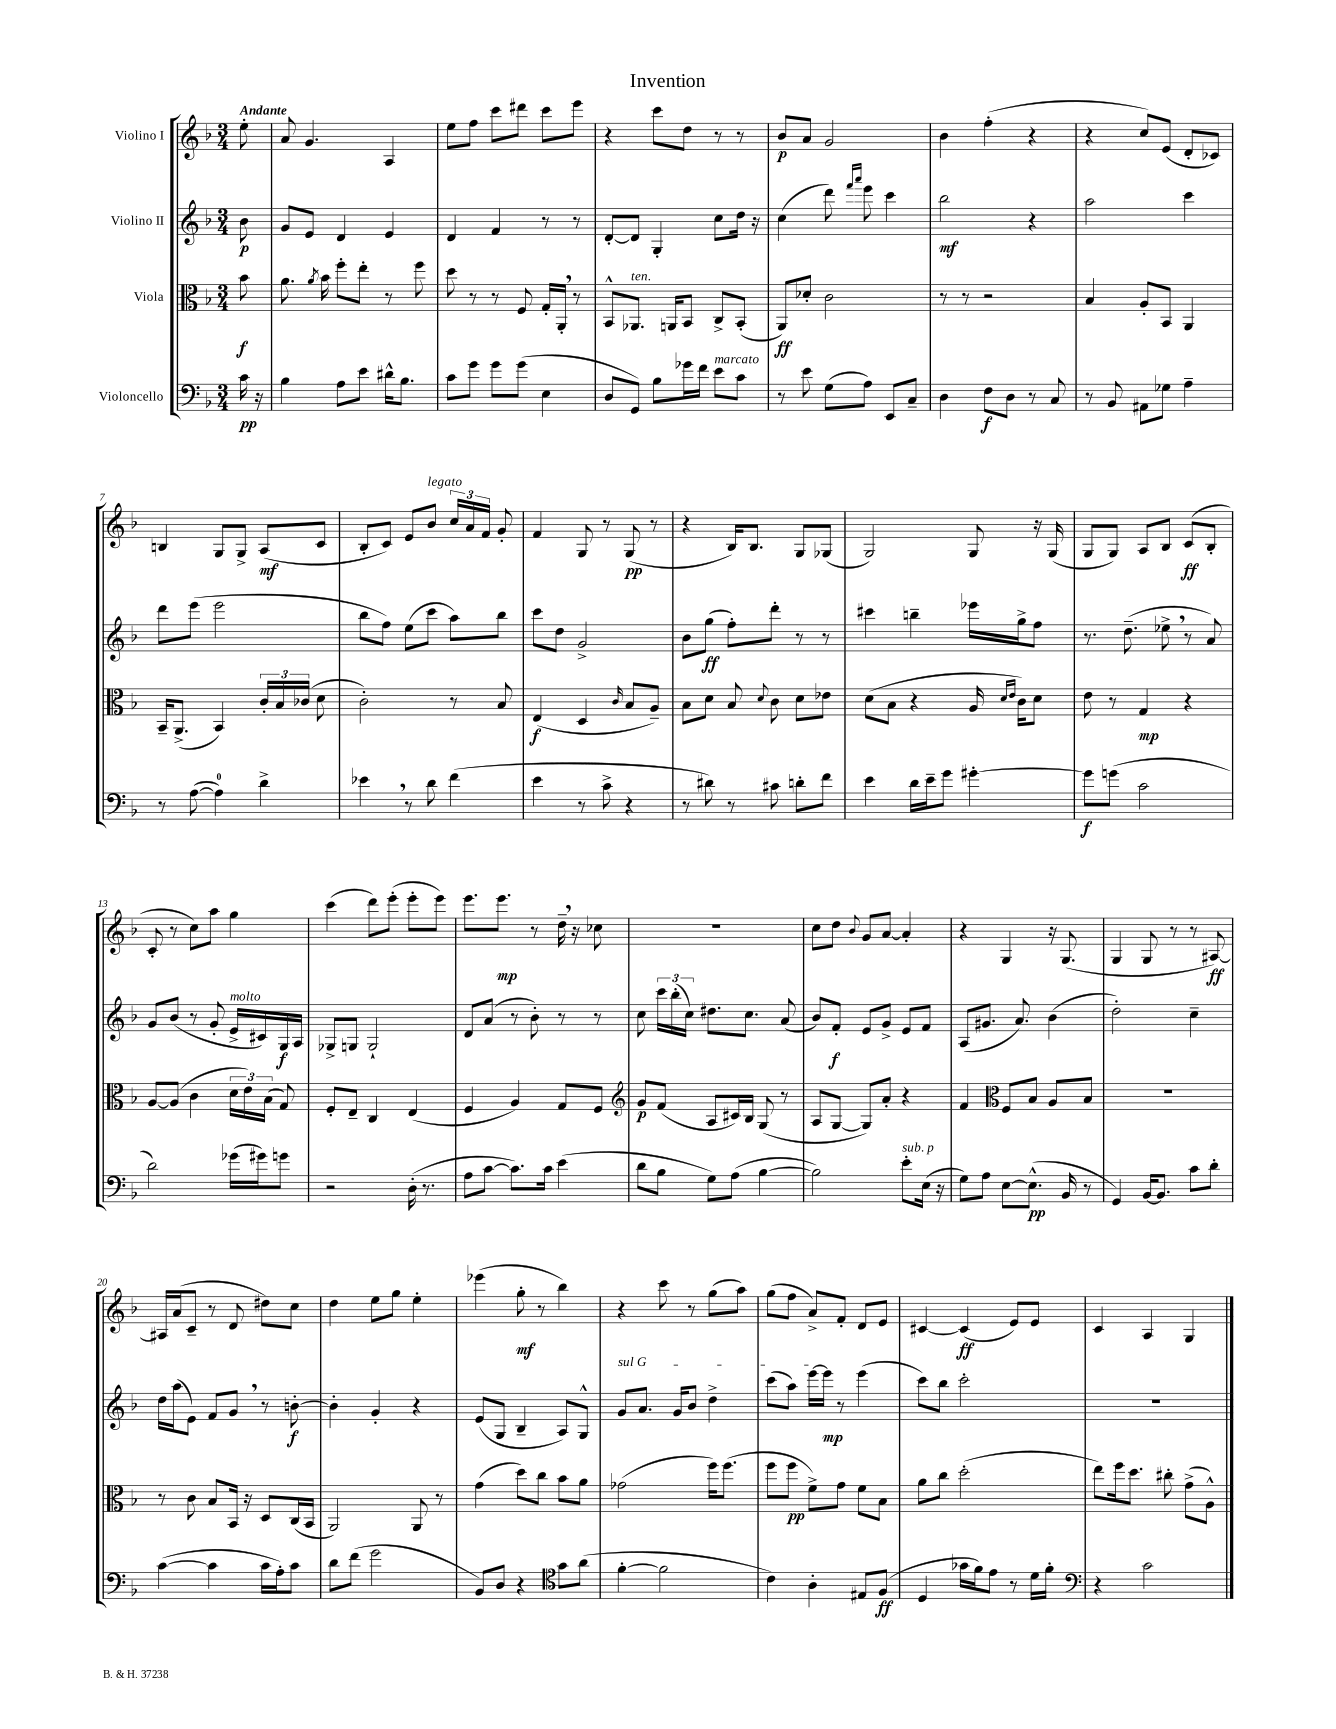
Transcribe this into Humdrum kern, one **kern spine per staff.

**kern	**kern	**kern	**kern
*staff4	*staff3	*staff2	*staff1
*clefF4	*clefC3	*clefG2	*clefG2
*k[b-]	*k[b-]	*k[b-]	*k[b-]
*M3/4	*M3/4	*M3/4	*M3/4
16c	8b-	8b-	8ee'
16r	.	.	.
=	=	=	=
4B-	8.a	8g	8a
.	.	8e	4.g
.	8qa	.	.
.	16b-	.	.
8A	8ff'	4d	.
8e	8ee'	.	.
16d#^^	8r	4e	4A
8.B-	.	.	.
.	8ff	.	.
=	=	=	=
8c	8dd	4d	8ee
8g	8r	.	8ff
8g	8r	4f	8ccc
(8g	8F	.	8ddd#
4E	16G'	8r	8ccc
.	16AA'	.	.
.	8r	8r	8eee
=	=	=	=
8D	8BB-^^	[8d'	4r
8GG)	8.AA-	8d]	.
8B-	.	4G'	8ccc
.	16AA	.	.
16g-	8BB-	.	8dd
16f	.	.	.
8e	8C^	8cc	8r
8c	(8BB-'	16dd	8r
.	.	16r	.
=	=	=	=
8r	8AA)	(4cc	8b-
8e	8d-'	.	8a
(8G	2c	8ddd)	2g
.	.	16qqfff	.
.	.	16qqaaa	.
8A)	.	8eee	.
8EE	.	4ccc	.
8C~	.	.	.
=	=	=	=
4D	8r	2bb-	4b-
.	8r	.	.
8F	2r	.	(4ff'
8D	.	.	.
8r	.	4r	4r
8C	.	.	.
=	=	=	=
8r	4B-	2aa	4r
8BB-	.	.	.
8AA#	8A'	.	8cc)
8G-	8BB-	.	(8e
4A~	4AA	4ccc	8d'
.	.	.	8c-)
=	=	=	=
8r	16BB-~	8ddd	4B
.	(8.AA^	.	.
([8A	.	(8eee	.
4A])	4BB-)	2eee	8G
.	.	.	8G^
4d^	24c'	.	(8A
.	24B-	.	.
.	(24c-	.	.
.	8d	.	8c
=	=	=	=
4e-	2c')	8bb-	8B-'
.	.	8ff)	8c)
8r	.	(8ee	8e
8d	.	8ccc	8b-
(4f	8r	8aa)	24cc
.	.	.	24a
.	.	.	24f
.	8B-	8bb-	8g'
=	=	=	=
4e	(4E	8ccc	4f
.	.	8dd	.
8r	4D	2g^	8G
8c^	.	.	8r
.	16qqc	.	.
4r	8B-	.	(8G
.	8A~)	.	8r
=	=	=	=
8r	8B-	8b-	4r
8d#)	8d	(8gg	.
8r	8B-	8ff')	16B-)
.	.	.	8.B-
.	8qqd	.	.
8c#	8c	8ddd'	.
8d'	8d	8r	8G
8f	8e-	8r	(8G-
=	=	=	=
4e	(8d	4ccc#	2G)
.	8B-	.	.
16d	4r	4bb~	.
16e~	.	.	.
8g	.	.	.
[4g#'	16A	16eee-	8G
.	16qqd	.	.
.	16qqe	.	.
.	16c)	16gg^	.
.	8d	8ff	16r
.	.	.	(16G
=	=	=	=
8g#]	8e	8.r	8G
(8g	8r	.	8G)
.	.	(8.dd~	.
2c	4G	.	8A
.	.	8ee-^	8B-
.	4r	8r	(8c
.	.	8a)	8B-'
=	=	=	=
2d)	[8A	8g	8c'
.	(8A]	(8b-	8r
.	4c	8r	8cc)
.	.	8g'	8aa
(16g-	24d	16e^	4gg
.	24e)	.	.
16g#)	.	16c#)	.
.	(24B-	.	.
8g	8G)	16G	.
.	.	16A	.
=	=	=	=
2r	8F'	8G-^	(4ccc
.	8E~	8G	.
.	4C	2G`	8ddd)
.	.	.	(8eee'
(16D'	(4E	.	8eee'
8.r	.	.	.
.	.	.	8eee)
=	=	=	=
8A	4F	8d	8.eee
[8c	.	(8a	.
.	.	.	8.eee
8.c])	4A)	8r	.
.	.	8b-')	8r
16c	.	.	.
(4e	8G	8r	16dd~
.	.	.	16r
.	8F	8r	8cc-
=	=	=	=
*	*clefG2	*	*
8d	8g	8cc	2.r
8B-	(8f	24ccc	.
.	.	(24bb-'	.
.	.	24cc)	.
8G)	8A	8.dd#	.
(8A	16c#)	.	.
.	16B-	8.cc	.
[4B-	(8G	.	.
.	8r	(8a	.
=	=	=	=
2B-])	8A	8b-)	8cc
.	[8G	8f'	8dd
.	.	.	8qqb-
.	8G])	8e	8g
.	8a'	8g^	[8a
8e'	4r	8e	4a']
(16E	.	8f	.
16r	.	.	.
=	=	=	=
8G)	4f	(8A	4r
8A	.	8.g#	.
*	*clefC3	*	*
[8E	8F	.	4G
.	.	8.a)	.
(8.E^^]	8B-	.	.
.	8A	(4b-	16r
16BB-	.	.	(8.G
8r	8B-	.	.
=	=	=	=
4GG)	2.r	2dd')	4G
[16BB-	.	.	8G
8.BB-]	.	.	.
.	.	.	8r
8c	.	4cc~	8r
8d'	.	.	[8A#)
=	=	=	=
([4c	8r	16dd	16A#]
.	.	(16aa	(16a
.	8c	8e)	8c~
4c]	8B-	8f	8r
.	16BB-	8g	8d
.	16r	.	.
16c	8D	8r	8dd#)
16A')	.	.	.
8c	(16C	[8b'	8cc
.	16BB-	.	.
=	=	=	=
8d	2AA)	4b']	4dd
(8f	.	.	.
2g	.	4g'	8ee
.	.	.	8gg
.	8AA	4r	4ee'
.	8r	.	.
=	=	=	=
8BB-)	(4g	(8e	(4eee-
8D	.	8G	.
4r	8dd)	4B-~	8gg'
.	8cc	.	8r
*clefC4	*	*	*
8g	8b-	8A)	4bb-)
(8a	8a	8G^^	.
=	=	=	=
[4f'	(2g-	8g	4r
.	.	8.a	.
2f]	.	.	8ccc
.	.	16g	.
.	.	8b-	8r
.	16ff)	4dd^	(8gg
.	(8.ff	.	.
.	.	.	8aa)
=	=	=	=
4c)	8ff	(8ccc	(8gg
.	8ff	8aa)	8ff
4A'	8f^)	[16eee	8a^)
.	.	16eee]	.
.	8g	8r	8f'
8E#	8f	(4eee	8d
(8F	8B-	.	8e
=	=	=	=
4D	8a	8ccc)	[4c#
.	8cc	8bb-	.
16g-	(2dd'	2ccc'	(4c#]
16f)	.	.	.
8e	.	.	.
8r	.	.	8e)
16d	.	.	8e
16f'	.	.	.
=	=	=	=
*clefF4	*	*	*
4r	8ee)	2.r	4c
.	16ff	.	.
.	8.dd	.	.
2c	.	.	4A
.	8cc#'	.	.
.	(8g^	.	4G
.	8A^^)	.	.
==	==	==	==
*-	*-	*-	*-
